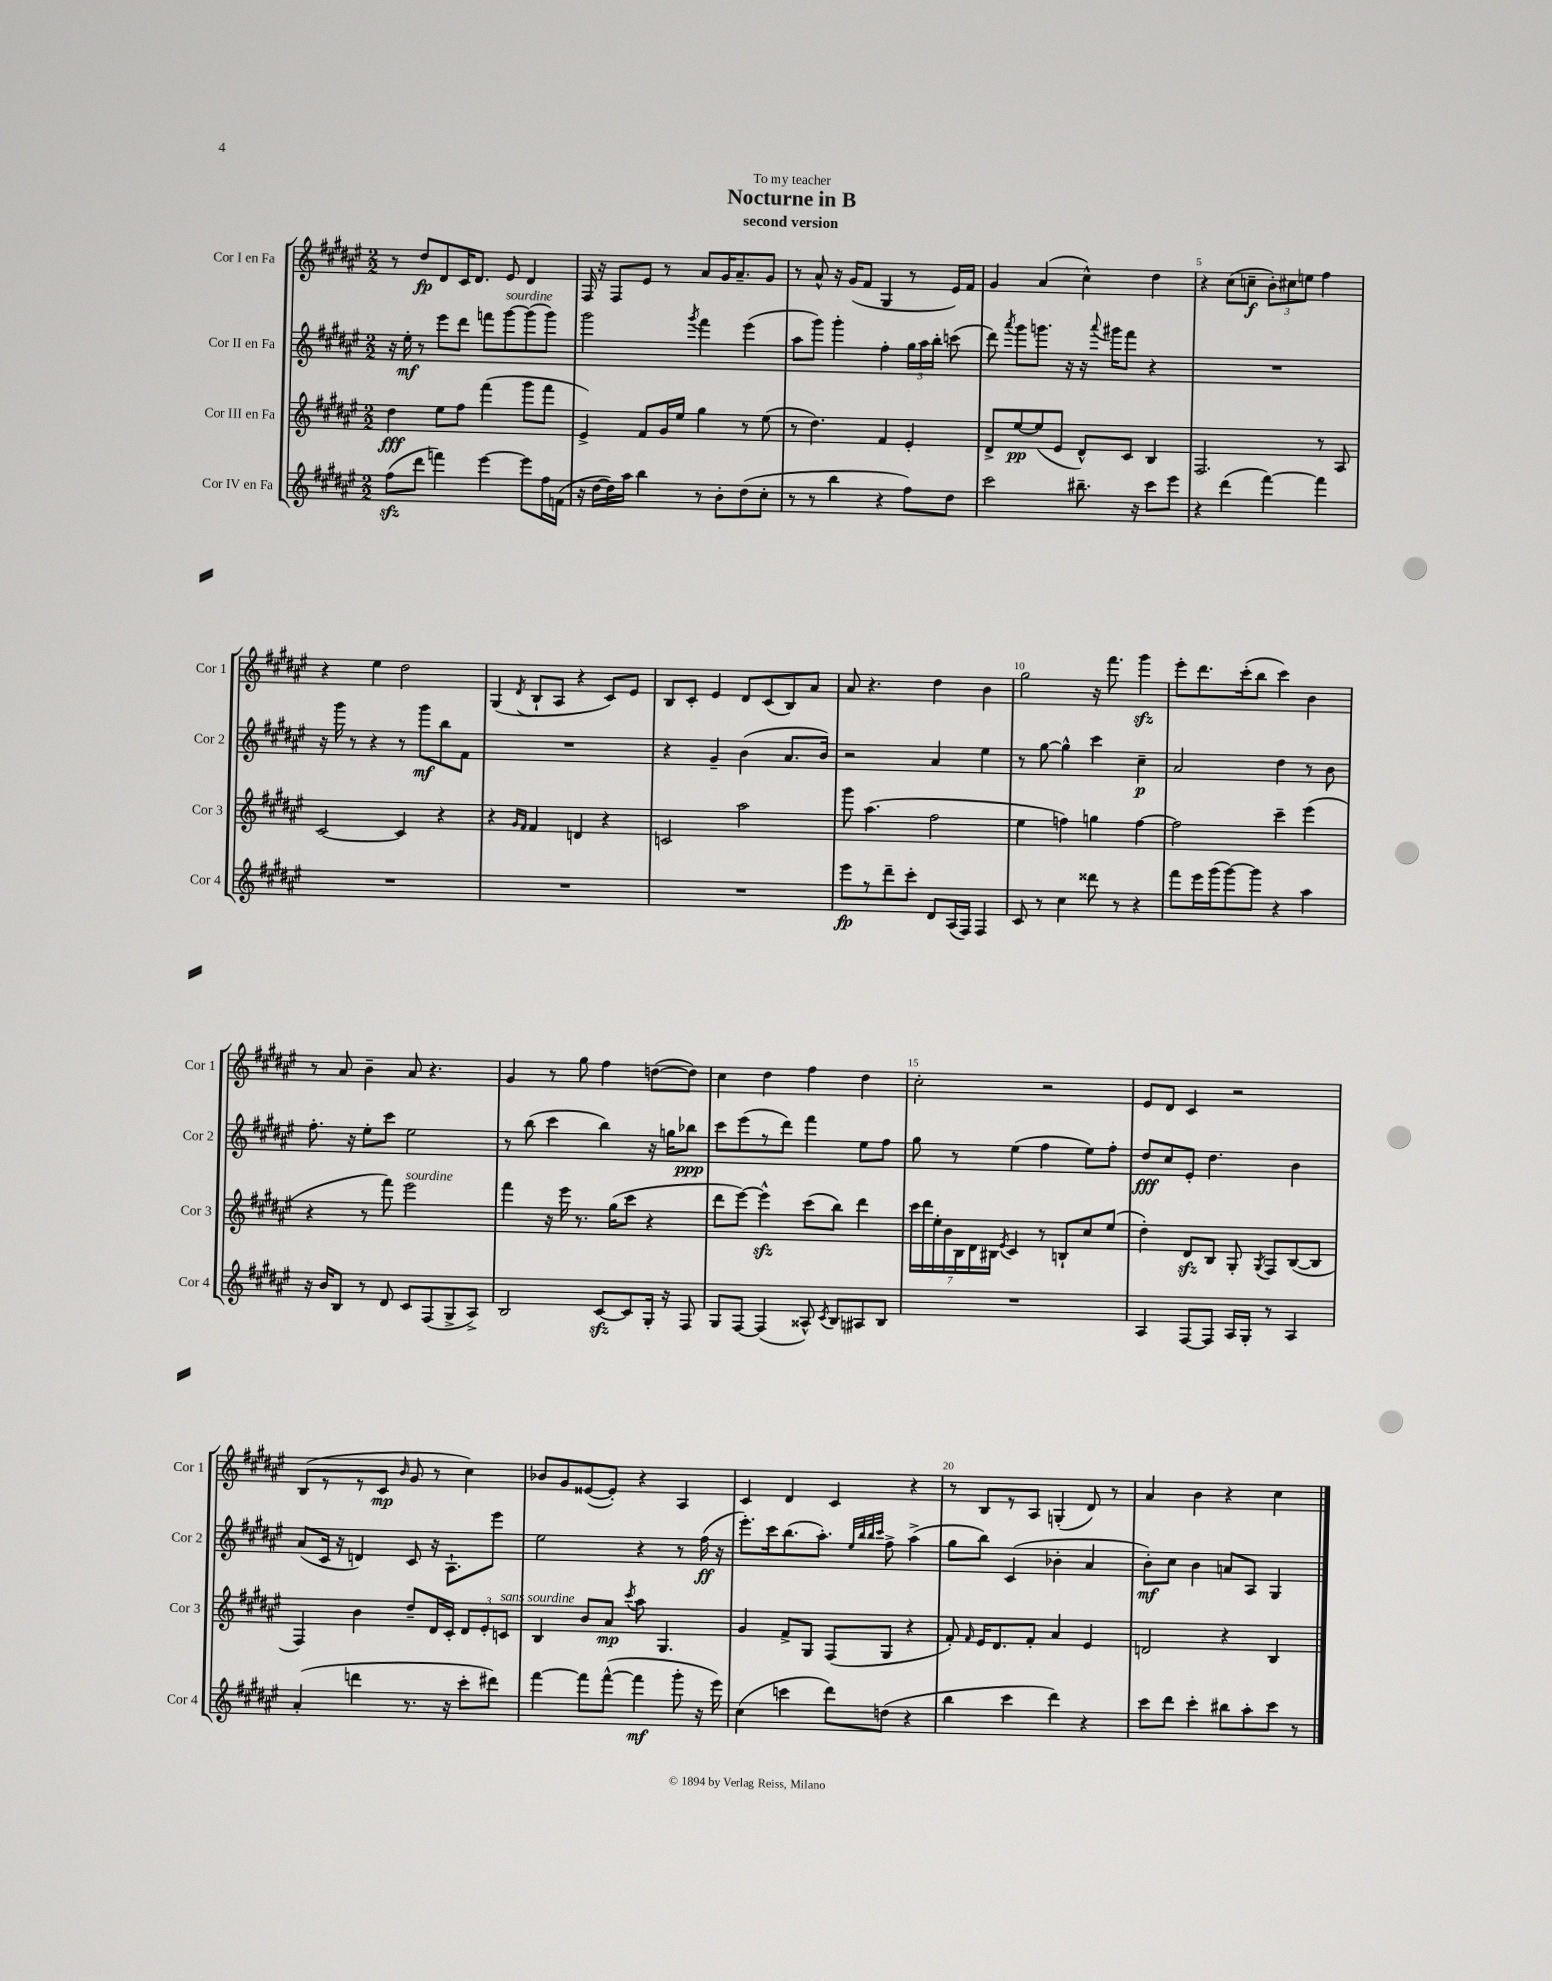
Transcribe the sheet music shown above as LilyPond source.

\header { title = "Nocturne in B" subtitle = "second version" dedication = "To my teacher" }
<<
\new StaffGroup <<
\new Staff = "s0" \with { instrumentName = "Cor I en Fa" shortInstrumentName = "Cor 1" } {
    \clef treble \key fis \major \numericTimeSignature \time 2/2
    \autoBeamOff r8 dis''8[\fp dis'8 cis'16 dis'8.] eis'8 dis'4 |
    fis16 r16 fis8[ eis'8] r8 ais'8[ gis'16 ais'8.-- gis'8] |
    r8 ais'8-^ r16 gis'16[( fis'8] gis4 r8 eis'16[) fis'16] |
    gis'4 ais'4( cis''4-^) dis''4 |
    r4 cis''8[( c''8]--\f \tuplet 3/2 { b'8[-.) cis''8 e''8] } fis''4 |
    r4 eis''4 dis''2 |
    gis4( \acciaccatura { dis'8 } b8[-! ais8] r4 cis'8[) eis'8] |
    b8[ cis'8]-. eis'4 dis'8[ cis'8( b8) ais'8] |
    ais'8 r4. dis''4 b'4 |
    gis''2 r16 fis'''8. gis'''4\sfz |
    eis'''8[-. dis'''8. cis'''16-.( b''8] cis'''4) b'4 |
    r8 ais'8 b'4-- ais'8 r4. |
    gis'4 r8 gis''8 fis''4 d''8[~( d''8]) |
    cis''4 dis''4 fis''4 dis''4 |
    cis''2-. r2 |
    eis'8[ dis'8] cis'4 r2 |
    b8[( r8 r8 cis'8]\mp \grace { b'16 } gis'8 r8 cis''4) |
    bes'8[ gis'8 eisis'8~( eisis'8]-.) r4 ais4 |
    cis'4 dis'4 cis'4 r4 |
    r8 b8[ r8 ais8] g4-.( dis'8) r8 |
    ais'4 b'4 r4 cis''4 \bar "|." |
}
\new Staff = "s1" \with { instrumentName = "Cor II en Fa" shortInstrumentName = "Cor 2" } {
    \clef treble \key fis \major \numericTimeSignature \time 2/2
    \autoBeamOff r16 eis''16-.\mf r8 eis'''8[ dis'''8] f'''8[ gis'''8~^\markup { \italic "sourdine" } gis'''8( gis'''8]) |
    gis'''2 \acciaccatura { gis'''8 } fis'''4 eis'''4( |
    ais''8[ gis'''8]) gis'''4-. fis''4-. \tuplet 3/2 { gis''16[ ais''16 b''16]-. } c'''8( |
    dis'''8) \acciaccatura { ais'''8 } gis'''8[ g'''8.] r16 r16 \appoggiatura { ais'''8 } gis'''16[ fis'''8] r4 |
    R1 |
    r16 gis'''16 r8 r4 r8 gis'''8[\mf b''8 fis'8] |
    R1 |
    r4 gis'4-- b'4( ais'8.[ b'16]) |
    r2 ais'4 eis''4 |
    r8 gis''8~ gis''4-^ cis'''4 cis''4--\p |
    ais'2 dis''4 r8 b'8 |
    fis''8.-. r16 eis''8[-. cis'''8] eis''2 |
    r8 b''8( cis'''4 b''4) r16 g''16[ bes''8]\ppp |
    cis'''8[ eis'''8( r8 dis'''8]) fis'''4 eis''8[ fis''8] |
    gis''8 r8 eis''4( fis''4 eis''8[) fis''8]-. |
    dis''8[\fff cis''8 eis'8]-. dis''4. b'4 |
    ais'8[( cis'16] r16 d'4) cis'8 r16 ais8.[-! eis'''8] |
    eis''2 r4 r8 fis''16\ff( r16 |
    eis'''8.[-.) cis'''16 b''8.( ais''8.]-.) \grace { eis''32[ b''32 b''32 cis'''32] } fis''8-> ais''4->( |
    gis''8[ b''8]) cis'4( bes'4-. ais'4 |
    b'8[-.\mf) cis''8] b'4 a'8[ ais8] gis4 \bar "|." |
}
\new Staff = "s2" \with { instrumentName = "Cor III en Fa" shortInstrumentName = "Cor 3" } {
    \clef treble \key fis \major \numericTimeSignature \time 2/2
    \autoBeamOff dis''4\fff eis''8[ fis''8] fis'''4( gis'''8[ fis'''8] |
    eis'4->) fis'8[ gis'16 eis''16] gis''4 r8 eis''8( |
    r8 dis''4.) fis'4 eis'4-. |
    dis'8[-> eis''8~\pp eis''8( eis'8] dis'8[-^) cis'8] b4 |
    fis2. r8 ais8 |
    cis'2~ cis'4 r4 |
    r4 \grace { gis'16[ fis'16] } fis'4 d'4 r4 |
    c'2 ais''2 |
    gis'''8 ais''4.( fis''2 |
    eis''4 f''4) g''4 f''4~ |
    f''2 cis'''4-- eis'''4( |
    r4 r8 fis'''8) eis'''2^\markup { \italic "sourdine" } |
    fis'''4 r16 eis'''16 r8. gis''16[( cis'''8] r4 |
    dis'''8[ eis'''8]~) eis'''4-^\sfz cis'''8[( b''8]) dis'''4 |
    \tuplet 7/4 { cis'''16[ dis'''16 eis''16-. b'16 b16 dis'16 bis16] } \acciaccatura { eis'8 } cis'4 r8 b8[-! cis''8 eis''8]( |
    dis''4-.) dis'8[\sfz b8] gis8-. \acciaccatura { gis8 } fis8[ b8~( b8] |
    fis4) b'4 dis''8[-- dis'16 cis'16]-. \tuplet 3/2 { dis'8[ eis'8-. c'8]^\markup { \italic "sans sourdine" } } |
    b4 b'8[ ais'8]\mp \acciaccatura { cis'''8 } ais''8 gis4. |
    gis'4 fis'8[-> gis8] fis8[( gis8] r4 |
    fis'8-.) \grace { fis'16 } eis'16[ dis'8. fis'8]-. ais'4 eis'4 |
    d'2 r4 b4 \bar "|." |
}
\new Staff = "s3" \with { instrumentName = "Cor IV en Fa" shortInstrumentName = "Cor 4" } {
    \clef treble \key fis \major \numericTimeSignature \time 2/2
    \autoBeamOff fis''8[\sfz( dis'''8] f'''4) eis'''4~ eis'''8[ fis''16 f'16]( |
    r16 dis''16[~ dis''16) ais''16] b''4 r8 b'8[-. dis''8( cis''8]-. |
    r8 r8 b''4 r4 fis''8[) dis''8] |
    cis'''2 bis''8.-- r16 cis'''8[ eis'''8] |
    r4 dis'''4( fis'''4~) fis'''4 |
    R1 |
    R1 |
    R1 |
    eis'''8[\fp r8 dis'''8-- cis'''8]-. dis'8[ ais16( fis16]) fis4 |
    cis'8 r8 cis''4 disis'''8 r8 r4 |
    fis'''8[ eis'''16 gis'''16( gis'''8~) gis'''8] r4 ais''4 |
    r16 b'16[ b8] r8 dis'8 cis'8[ fis8( gis8-> ais8]->) |
    b2 cis'8[~\sfz cis'8 gis16]-. r16 fis8 |
    gis8[ fis8]~ fis4( aisis8-^) \acciaccatura { cis'8 } b8[ ais8 b8] |
    R1 |
    ais4 fis8[~ fis8] ais16[ gis16]-. r8 ais4 |
    ais'4-.( d'''4 r8. r16 cis'''8[-. dis'''8]) |
    fis'''4~ fis'''8[ fis'''8]~-^( fis'''4\mf gis'''8-. r16 eis'''16) |
    cis''4( c'''4 dis'''8[) d''8]( r4 |
    b''4 cis'''4 dis'''4) r4 |
    cis'''8[ dis'''8] cis'''4-. bis''8[ ais''8-. cis'''8] r8 \bar "|." |
}
>>
>>
\layout { \context { \Score \override BarNumber.break-visibility = ##(#f #t #t) barNumberVisibility = #(every-nth-bar-number-visible 5) } }
